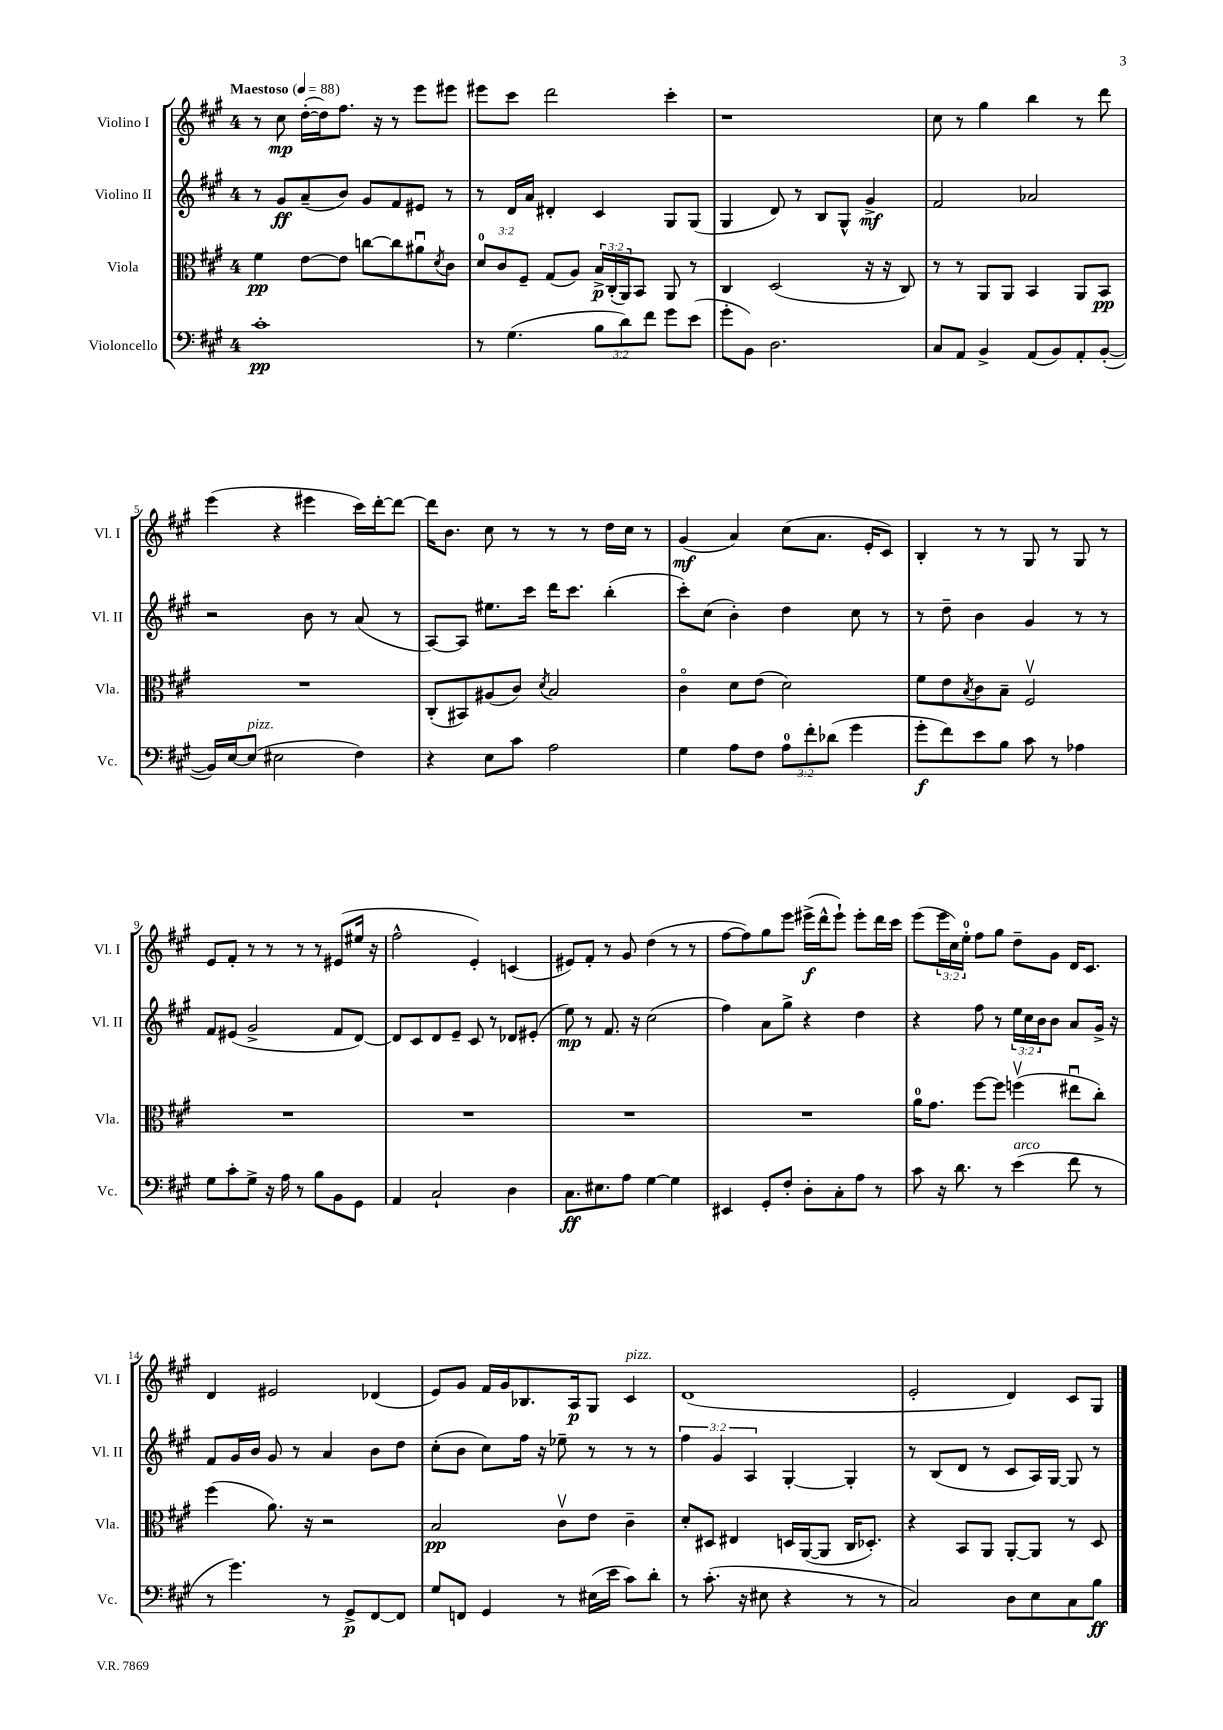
<<
\new StaffGroup <<
\new Staff = "s0" \with { instrumentName = "Violino I" shortInstrumentName = "Vl. I" } {
    \clef treble \key a \major \once \override Staff.TimeSignature.style = #'single-digit \time 4/4 \override Staff.TupletNumber.text = #tuplet-number::calc-fraction-text \tempo "Maestoso" 4 = 88
    r8 cis''8\mp d''16~-.( d''16) fis''8. r16 r8 e'''8 eis'''8 |
    eis'''8 cis'''8 d'''2 cis'''4-. |
    r1 |
    cis''8 r8 gis''4 b''4 r8 d'''8 |
    e'''4( r4 eis'''4 cis'''16) d'''16~-. d'''8~ |
    d'''16 b'8. cis''8 r8 r8 r8 d''16 cis''16 r8 |
    gis'4\mf( a'4) cis''8( a'8. e'16-. cis'8) |
    b4-. r8 r8 gis8 r8 gis8 r8 |
    e'8 fis'8-. r8 r8 r8 r8 eis'8( eis''16 r16 |
    fis''2-^ e'4-.) c'4( |
    eis'8) fis'8-. r8 gis'8 d''4( r8 r8 |
    fis''8~ fis''8) gis''8 e'''8 eis'''16->\f( d'''16-^ eis'''8-!) eis'''8-. d'''16 cis'''16 |
    e'''8( \tuplet 3/2 { e'''16 cis''16) e''16-0-. } fis''8 gis''8 d''8-- gis'8 d'16 cis'8. |
    d'4 eis'2 des'4( |
    e'8) gis'8 fis'16 gis'16 bes8. a16\p gis8 cis'4^\markup { \italic "pizz." } |
    d'1( |
    e'2-. d'4) cis'8 gis8 \bar "|." |
}
\new Staff = "s1" \with { instrumentName = "Violino II" shortInstrumentName = "Vl. II" } {
    \clef treble \key a \major \once \override Staff.TimeSignature.style = #'single-digit \time 4/4 \override Staff.TupletNumber.text = #tuplet-number::calc-fraction-text
    r8 gis'8\ff a'8--( b'8) gis'8 fis'8 eis'8 r8 |
    r8 d'16 a'16 dis'4-. cis'4 gis8 gis8( |
    gis4 d'8) r8 b8 gis8-^ gis'4->\mf |
    fis'2 aes'2 |
    r2 b'8 r8 a'8( r8 |
    a8~) a8 eis''8. cis'''16 d'''16 cis'''8. b''4-.( |
    cis'''8-.) cis''8( b'4-.) d''4 cis''8 r8 |
    r8 d''8-- b'4 gis'4 r8 r8 |
    fis'8 eis'8( gis'2-> fis'8 d'8~) |
    d'8 cis'8 d'8 e'8-- cis'8 r8 des'8 eis'8-.( |
    e''8\mp) r8 fis'8. r16 cis''2( |
    fis''4) a'8 gis''8-> r4 d''4 |
    r4 fis''8 r8 \tuplet 3/2 { e''16 cis''16 b'16 } b'8 a'8 gis'16-> r16 |
    fis'8 gis'16 b'16 gis'8 r8 a'4 b'8 d''8 |
    cis''8-.( b'8 cis''8) fis''16 r16 ees''8-- r8 r8 r8 |
    \tuplet 3/2 { fis''4 gis'4 a4 } gis4~-. gis4-. |
    r8 b8( d'8 r8 cis'8 a16) gis16~ gis8 r8 \bar "|." |
}
\new Staff = "s2" \with { instrumentName = "Viola" shortInstrumentName = "Vla." } {
    \clef alto \key a \major \once \override Staff.TimeSignature.style = #'single-digit \time 4/4 \override Staff.TupletNumber.text = #tuplet-number::calc-fraction-text
    fis'4\pp e'8~ e'8 c''8~ c''8 ais'8\downbow \acciaccatura { d'8 } cis'8 |
    \tuplet 3/2 { d'8-0 cis'8 fis8-- } gis8( a8) \tuplet 3/2 { b16->\p cis16-.( a,16) } b,8 a,8 r8 |
    cis4 d2( r16 r16 cis8) |
    r8 r8 a,8 a,8 b,4 a,8 b,8\pp |
    R1 |
    cis8-.( bis,8) ais8( cis'8) \acciaccatura { d'8 } b2 |
    cis'4\flageolet d'8 e'8( d'2) |
    fis'8 e'8 \acciaccatura { b8 } cis'8 b8-- fis2\upbow |
    R1 |
    R1 |
    R1 |
    R1 |
    a'16-0 gis'8. fis''8~ fis''8 f''4\upbow( eis''8\downbow cis''8-.) |
    fis''4( a'8.) r16 r2 |
    b2\pp cis'8\upbow e'8 cis'4-- |
    d'8-. dis8 eis4 d16 a,16~( a,8 cis16 des8.-.) |
    r4 b,8 a,8 a,8~-. a,8 r8 d8 \bar "|." |
}
\new Staff = "s3" \with { instrumentName = "Violoncello" shortInstrumentName = "Vc." } {
    \clef bass \key a \major \once \override Staff.TimeSignature.style = #'single-digit \time 4/4 \override Staff.TupletNumber.text = #tuplet-number::calc-fraction-text
    cis'1-.\pp |
    r8 gis4.( \tuplet 3/2 { b8 d'8) fis'8 } gis'8 e'8( |
    gis'8-. b,8) d2. |
    cis8 a,8 b,4-> a,8( b,8) a,8-. b,8~-.( |
    b,16) e16~ e8^\markup { \italic "pizz." }( eis2 fis4) |
    r4 e8 cis'8 a2 |
    gis4 a8 fis8 \tuplet 3/2 { a8-0 fis'8-. des'8( } gis'4 |
    gis'8-.\f fis'8) e'8 b8 cis'8 r8 aes4 |
    gis8 cis'8-. gis8-> r16 a16 r8 b8 b,8 gis,8 |
    a,4 cis2-! d4 |
    cis8.\ff eis8. a8 gis4~ gis4 |
    eis,4 gis,8-. fis8-. d8-. cis8-. a8 r8 |
    cis'8 r16 d'8. r8 e'4^\markup { \italic "arco" }( fis'8 r8 |
    r8 gis'4.) r8 gis,8->\p fis,8~ fis,8 |
    gis8 f,8 gis,4 r8 eis16( e'16 cis'8) d'8-. |
    r8 cis'8.-.( r16 eis8 r4 r8 r8 |
    cis2) d8 e8 cis8 b8\ff \bar "|." |
}
>>
>>
